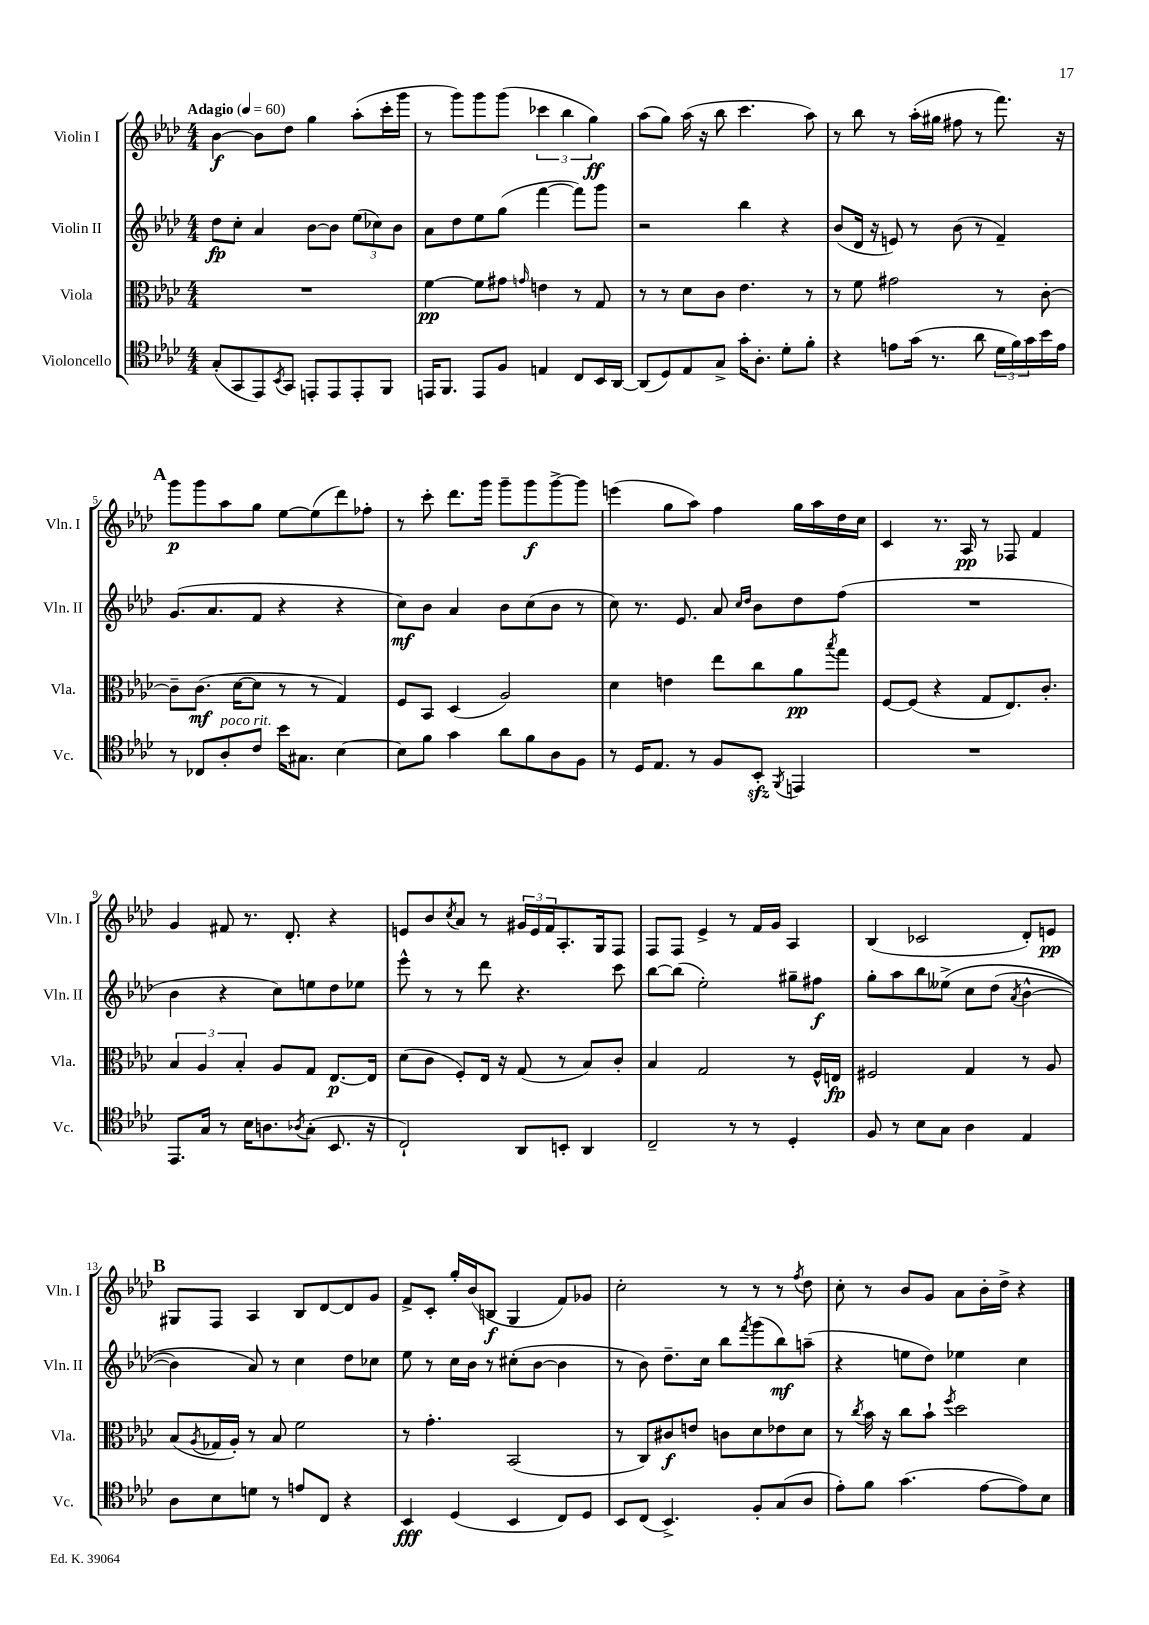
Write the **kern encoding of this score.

**kern	**kern	**kern	**kern
*staff4	*staff3	*staff2	*staff1
*clefC4	*clefC3	*clefG2	*clefG2
*k[b-e-a-d-]	*k[b-e-a-d-]	*k[b-e-a-d-]	*k[b-e-a-d-]
*M4/4	*M4/4	*M4/4	*M4/4
*MM60	*MM60	*MM60	*MM60
(8G'	1r	8dd-	[4b-
8GG	.	8cc'	.
8EE-)	.	4a-	8b-]
8qBB-	.	.	.
8GG	.	.	8dd-
8EE'	.	[8b-	4gg
8EE	.	8b-]	.
8EE'	.	(12ee-	(8aa-'
.	.	12cc-)	.
8FF	.	.	16ccc'
.	.	12b-	.
.	.	.	16ggg
=	=	=	=
16EE	[4f	8a-	8r
8.FF	.	.	.
.	.	8dd-	8ggg)
8EE	8f]	8ee-	8ggg
8F	8g#	(8gg	(8ggg
.	16qqg	.	.
4E	4e	[4fff	6ccc-
.	.	.	6bb-
8C	8r	8fff])	.
.	.	.	6gg)
16BB-	8G	8ggg	.
[16AA-	.	.	.
=	=	=	=
(8AA-]	8r	2r	(8aa-
8D-)	8r	.	8gg)
8E-	8d-	.	(16aa-
.	.	.	16r
8G^	8c	.	8bb-
16g'	4.e-	4bb-	4.ccc
8.A-'	.	.	.
8d-'	.	4r	.
8f'	8r	.	8aa-)
=	=	=	=
4r	8r	(8b-	8r
.	8f	16d-	8bb-
.	.	16r	.
8e	2g#	8e)	8r
(16g	.	8r	(16aa-'
8.r	.	.	16gg#
.	.	(8b-	8ff#
8a-	.	8r	8r
24d-	8r	4f~)	8.fff)
24f)	.	.	.
24g	.	.	.
16b-	[8c'	.	.
16e	.	.	16r
=	=	=	=
8r	8c~]	(8.g	8ggg
8C-	(8.c	.	8ggg
.	.	8.a-	.
8A-'	.	.	8aa-
.	[16d-	.	.
8c	8d-]	8f	8gg
16b-	8r	4r	[8ee-
8.G#	.	.	.
.	8r	.	(8ee-]
[4B-	4G)	4r	8ddd-)
.	.	.	8ff-'
=	=	=	=
8B-]	8F	8cc)	8r
8f	8BB-	8b-	8ccc'
4g	(4D-	4a-	8.ddd-
.	.	.	16ggg
8a-	2A-)	8b-	8ggg~
8f	.	(8cc	8ggg
8A-	.	8b-	[8ggg^
8F	.	8r	8ggg]
=	=	=	=
8r	4d-	8cc)	(4eee
16D-	.	8.r	.
8.E-	.	.	.
.	4e	.	8gg
.	.	8.e-	.
8r	.	.	8aa-)
8F	8ee-	8a-	4ff
.	.	16qqcc	.
.	.	16qqdd-	.
8BB-'	8cc	8b-	.
8qFF	.	.	.
4EE	8a-	8dd-	16gg
.	.	.	16aa-
.	8qbb-	.	.
.	8gg	(8ff	16dd-
.	.	.	16cc
=	=	=	=
1r	[8F	1r	4c
.	(8F]	.	.
.	4r	.	8.r
.	.	.	16A-
.	8G	.	8r
.	8.E-)	.	8F-
.	.	.	4f
.	8.c'	.	.
=	=	=	=
8.EE-	6B-	4b-	4g
.	6A-	.	.
16G	.	.	.
8r	.	4r	8f#
.	6B-'	.	.
16B-	.	.	8.r
8.A	.	.	.
.	8A-	8cc)	.
.	.	.	8.d-'
8qA-	.	.	.
(8G'	8G	8ee	.
8.BB-	[8.E-	8dd-	4r
.	.	8ee-	.
16r	16E-]	.	.
=	=	=	=
2C`)	(8d-	8eee-^^	8e
.	8c	8r	8b-
.	.	.	8qcc
.	8F')	8r	8a-
.	16E-	8ddd-	8r
.	16r	.	.
8AA-	(8G	4.r	24g#
.	.	.	24e
.	.	.	24f
8BB'	8r	.	8.A-'
4AA-	8B-)	.	.
.	.	.	16G
.	8c'	8ccc	8F
=	=	=	=
2C~	4B-	[8bb-	8F
.	.	(8bb-]	8F
.	2G	2ee-')	4e-^
8r	.	.	8r
8r	.	.	16f
.	.	.	16g
4D-'	8r	8gg#~	4A-
.	16F^^	8ff#	.
.	16E	.	.
=	=	=	=
8F	2F#	8gg'	(4B-
8r	.	8aa-	.
8B-	.	8bb-	2c-
8G	.	&(8ee--^	.
4A-	4G	8cc	.
.	.	(8dd-	.
.	.	8qa-	.
4E-	8r	[4b-^^	8d-')
.	8A-	.	8e
=	=	=	=
8A-	(8B-	4b-])	8G#
.	8qA-	.	.
8B-	16G-	.	8F
.	16A-')	.	.
8d	8r	8a-&)	4A-
8r	8B-	8r	.
8e	2f	4cc	8B-
8C	.	.	[8d-
4r	.	8dd-	8d-]
.	.	8cc-	8g
=	=	=	=
4BB-	8r	8ee-	8f^
.	4.g'	8r	8c'
(4D-	.	16cc	16gg'
.	.	16b-	(16b-
.	.	8r	8B
4BB-	(2BB-	(8cc#'	4G
.	.	[8b-	.
8C)	.	4b-]	8f)
8D-	.	.	8g-
=	=	=	=
8BB-	8r	8r	2cc'
(8C	8C)	8b-)	.
4.BB-^)	8c#	8.dd-~	.
.	8e	.	.
.	.	16cc	.
.	8c	8bb-	8r
.	.	8qfff	.
8F'	8d-	(8ggg	8r
(8G	8e-	8bb-)	8r
.	.	.	8qff
8A-	8d-	(8aa~	8dd-
=	=	=	=
8e-')	8r	4r	8cc'
.	8qcc	.	.
8f	16b-	.	8r
.	16r	.	.
(4.g	8cc	8ee	8b-
.	8b-`	8dd-)	8g
.	8qff	.	.
.	2dd-	4ee-	8a-
[8e-	.	.	16b-'
.	.	.	16dd-^
8e-])	.	4cc	4r
8B-	.	.	.
==	==	==	==
*-	*-	*-	*-
